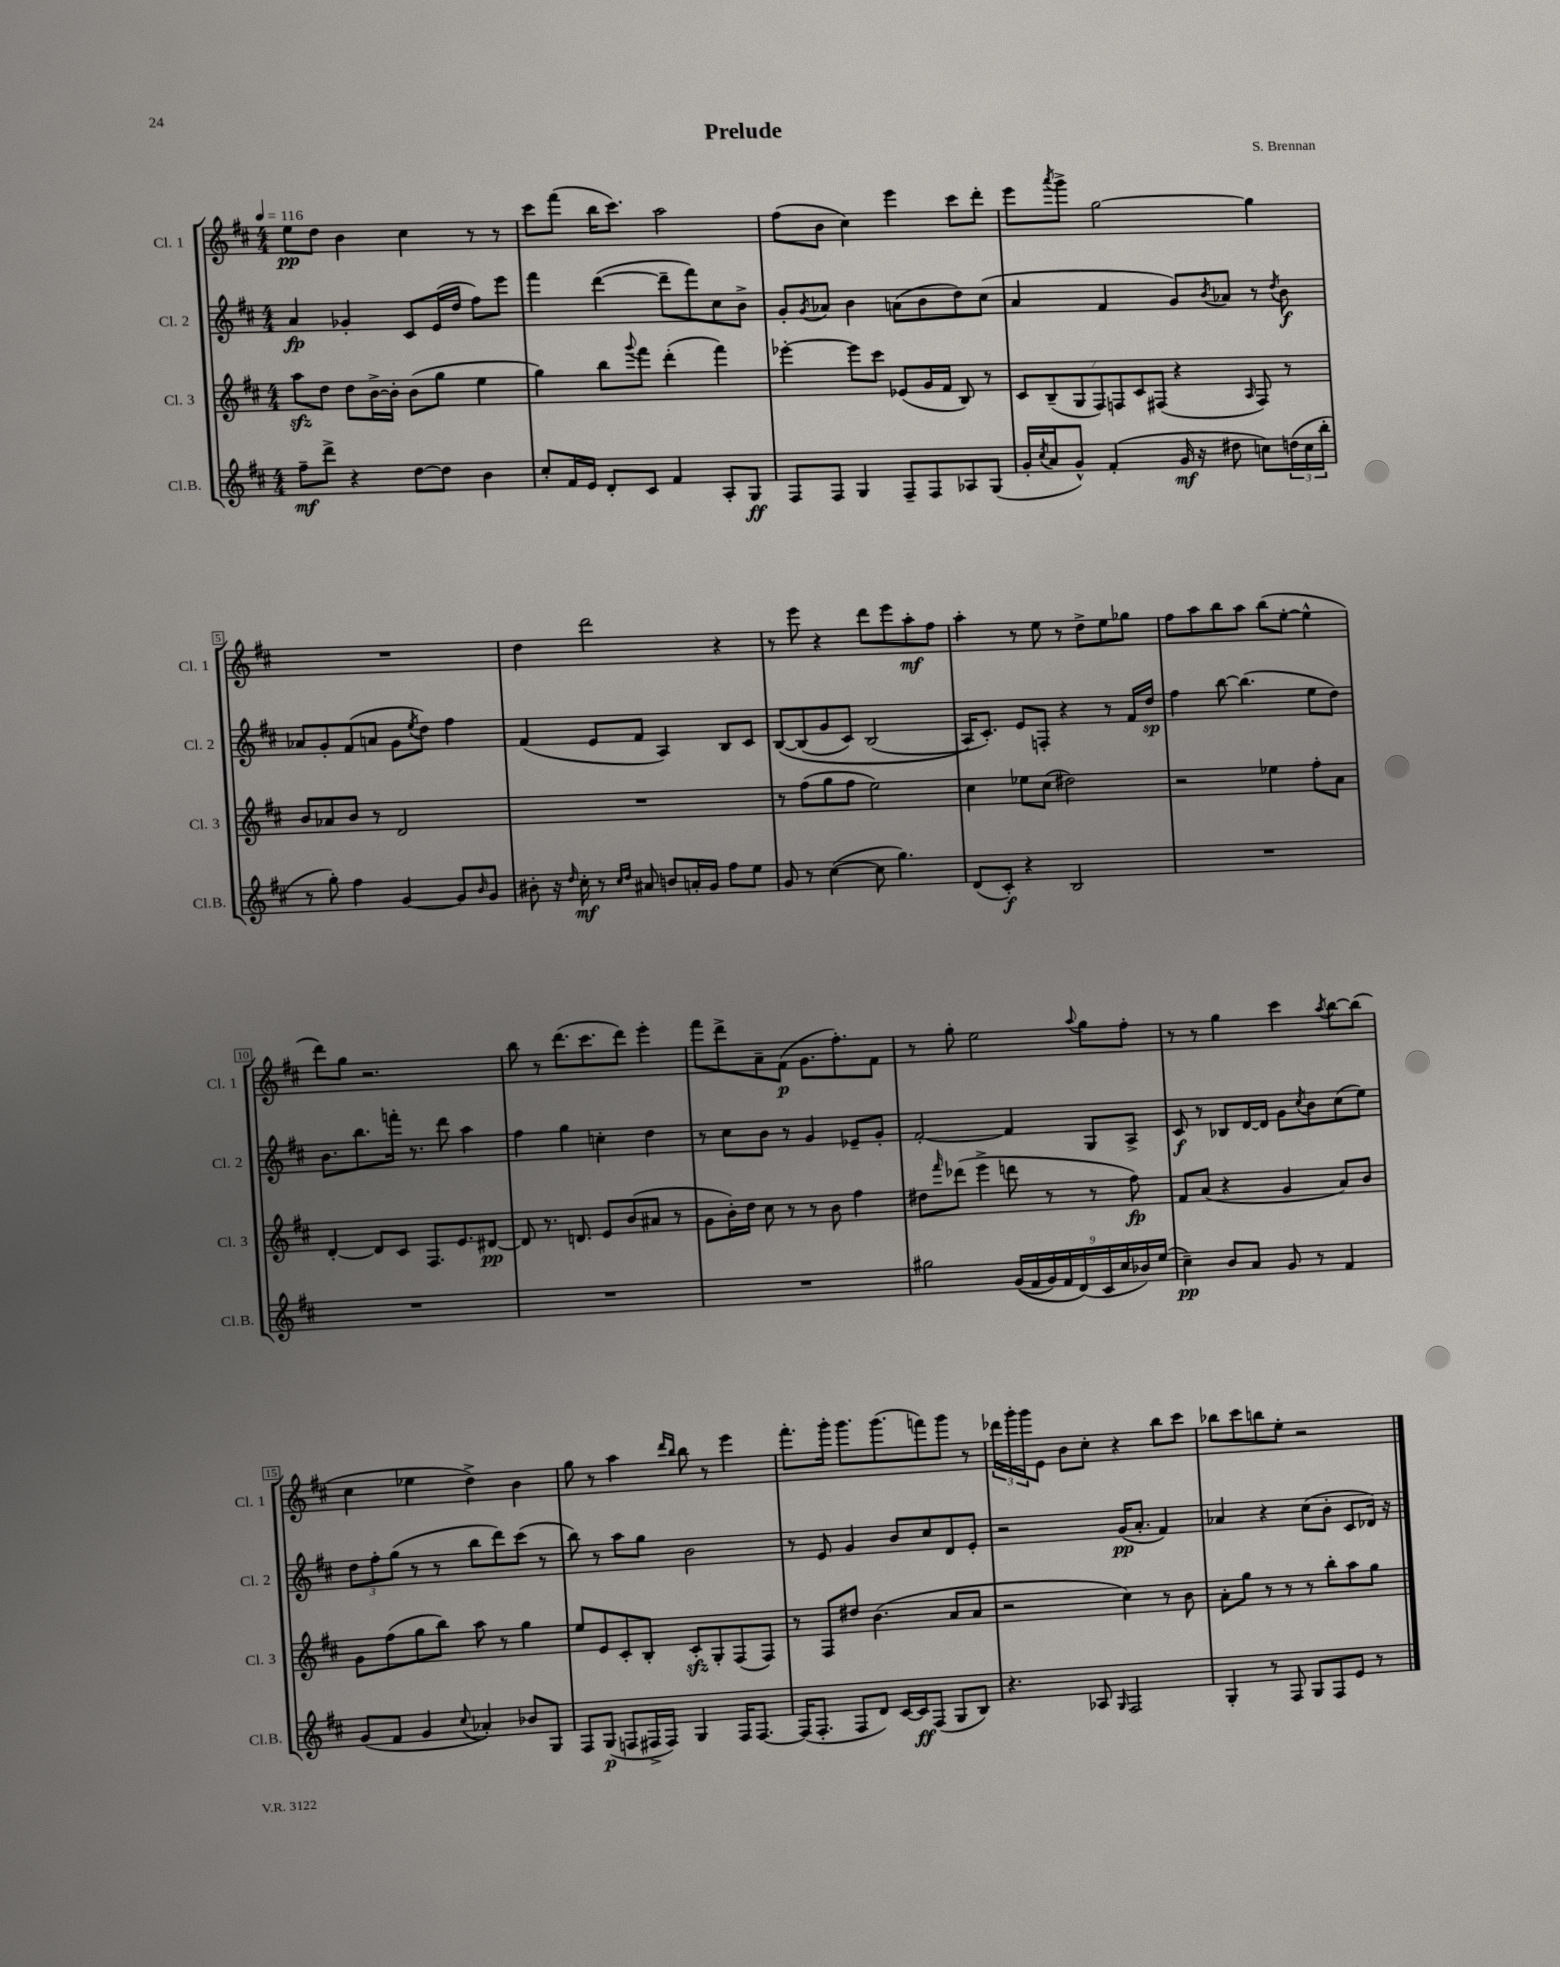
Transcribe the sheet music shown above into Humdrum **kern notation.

**kern	**dynam	**kern	**dynam	**kern	**dynam	**kern	**dynam
*part4	*part4	*part3	*part3	*part2	*part2	*part1	*part1
*staff4	*staff4	*staff3	*staff3	*staff2	*staff2	*staff1	*staff1
*I"Cl.B.	*	*I"Cl. 3	*	*I"Cl. 2	*	*I"Cl. 1	*
*I'Cl.B.	*	*I'Cl. 3	*	*I'Cl. 2	*	*I'Cl. 1	*
*clefG2	*	*clefG2	*	*clefG2	*	*clefG2	*
*k[f#c#]	*	*k[f#c#]	*	*k[f#c#]	*	*k[f#c#]	*
*M4/4	*	*M4/4	*	*M4/4	*	*M4/4	*
*MM116	*	*MM116	*	*MM116	*	*MM116	*
=1	=1	=1	=1	=1	=1	=1	=1
8ff#~\L	mf	8aazz\L	.	4a/	fp	8ee\L	pp
8ddd^\J	.	8dd\J	.	.	.	8dd\J	.
4r	.	8dd\L	.	4g-X'/	.	4b\	.
.	.	[16b^\L	.	.	.	.	.
.	.	16b'\JJ]	.	.	.	.	.
[8dd\L	.	(8b\L	.	8c#/L	.	4cc#\	.
8dd\J]	.	8gg\J	.	(16e/L	.	.	.
.	.	.	.	16dd/JJ	.	.	.
4b\	.	4ee\	.	8ff#\L)	.	8r	.
.	.	.	.	8eee\J	.	8r	.
=2	=2	=2	=2	=2	=2	=2	=2
8cc#'/L	.	4gg\)	.	4fff#\	.	8ccc#\L	.
16f#/L	.	.	.	.	.	(8fff#\J	.
16e/JJ	.	.	.	.	.	.	.
8d'/L	.	8bb\L	.	([4ddd\	.	16bb\KL	.
.	.	.	.	.	.	8.ccc#\J)	.
.	.	8qqggg/	.	.	.	.	.
8c#/J	.	8fff#\J	.	.	.	.	.
4f#/	.	(4ddd'\	.	8ddd~\L]	.	2aa\	.
.	.	.	.	8fff#\)	.	.	.
8A'/L	.	4fff#\)	.	8cc#\	.	.	.
8G/J	ff	.	.	8b^\J	.	.	.
=3	=3	=3	=3	=3	=3	=3	=3
8F#/L	.	[4eee-X'\	.	8g'/L	.	(8ff#\L	.
.	.	.	.	8qg/	.	.	.
8F#/J	.	.	.	8a-X/J	.	8b\J	.
4G/	.	8eee-\L]	.	4b\	.	4cc#\)	.
.	.	8ccc#\J	.	.	.	.	.
8F#~/L	.	(8e-X/L	.	(8an\L	.	4eee\	.
8F#/	.	16g/L	.	8b\	.	.	.
.	.	16f#/JJ	.	.	.	.	.
8A-X/	.	8B/)	.	8dd\)	.	8ccc#\L	.
(8G/J	.	8r	.	(8cc#\J	.	8ddd'\J	.
=4	=4	=4	=4	=4	=4	=4	=4
16g'/LL	.	14c#/L	.	4a/	.	8eee\L	.
8qcc#/	.	.	.	.	.	.	.
16a/J	.	.	.	.	.	.	.
.	.	(14B~/	.	.	.	.	.
.	.	.	.	.	.	8qaaa/	.
8g^^/J)	.	.	.	.	.	8ggg^\J	.
.	.	14G/	.	.	.	.	.
.	.	14F#/)	.	.	.	.	.
(4f#'/	.	.	.	4f#/	.	[2gg\	.
.	.	14Fn/	.	.	.	.	.
.	.	14c#/	.	.	.	.	.
.	.	(14F#X/J	.	.	.	.	.
16g/	mf	4r	.	8g/L)	.	.	.
16r	.	.	.	.	.	.	.
.	.	.	.	8qb/	.	.	.
8dd#X\	.	.	.	8a-X/J	.	.	.
.	.	16qqA/	.	.	.	.	.
8ccn\L)	.	8F#/)	.	8r	.	4gg\]	.
.	.	.	.	8qdd/	.	.	.
(24ddn\L	.	8r	.	8b\	f	.	.
24cc\	.	.	.	.	.	.	.
24bb'\JJ	.	.	.	.	.	.	.
!!LO:LB:g=z
=5	=5	=5	=5	=5	=5	=5	=5
8r	.	8b/L	.	8a-X/L	.	1r	.
8gg'\)	.	8a-X/	.	8g'/	.	.	.
4ff#\	.	8b/J	.	(8f#/	.	.	.
.	.	8r	.	8an/J	.	.	.
[4g/	.	2d/	.	8g\L	.	.	.
.	.	.	.	8qee/	.	.	.
.	.	.	.	8dd\J)	.	.	.
8g/L]	.	.	.	4ff#\	.	.	.
16qqb/	.	.	.	.	.	.	.
8g/J	.	.	.	.	.	.	.
=6	=6	=6	=6	=6	=6	=6	=6
8b#X'\	.	1r	.	(4f#/	.	4dd\	.
16r	.	.	.	.	.	.	.
16qqdd/	.	.	.	.	.	.	.
16cc#'\	mf	.	.	.	.	.	.
8r	.	.	.	8e/L	.	2ddd\	.
16qqcc#/LL	.	.	.	.	.	.	.
16qqdd/JJ	.	.	.	.	.	.	.
8a#X/	.	.	.	8f#/J	.	.	.
8bn/L	.	.	.	4A/)	.	.	.
16an'/L	.	.	.	.	.	.	.
16g/JJ	.	.	.	.	.	.	.
8ff#\L	.	.	.	8B/L	.	4r	.
8ee\J	.	.	.	8c#/J	.	.	.
=7	=7	=7	=7	=7	=7	=7	=7
8g/	.	8r	.	([8B/L	.	8r	.
8r	.	(8ff#\L	.	(8B/]	.	8eee\	.
([4cc#\	.	8gg\	.	8g/	.	4r	.
.	.	8ff#\J	.	8c#/J)	.	.	.
8cc#\]	.	2ee\)	.	(2B/	.	8ddd\L	.
4.gg\)	.	.	.	.	.	8eee\	.
.	.	.	.	.	.	8aa'\	mf
.	.	.	.	.	.	8ff#\J	.
=8	=8	=8	=8	=8	=8	=8	=8
(8d/L	.	4cc#\	.	16A/KL)	.	4aa'\	.
.	.	.	.	8.c#'/J)	.	.	.
8c#'/J)	f	.	.	.	.	.	.
4r	.	8ee-X\L	.	8e/L	.	8r	.
.	.	(8cc#\J	.	8Fn'/J	.	8ee\	.
2B/	.	2dd#X\)	.	4r	.	8r	.
.	.	.	.	.	.	8dd^\L	.
.	.	.	.	8r	.	8ee\	.
.	.	.	.	16f#/LL	.	8gg-X\J	.
.	.	.	.	16dd/JJ	sp	.	.
=9	=9	=9	=9	=9	=9	=9	=9
1r	.	2r	.	4ff#\	.	8ff#\L	.
.	.	.	.	.	.	8aa\	.
.	.	.	.	[8bb\	.	8bb\	.
.	.	.	.	(4.bb\]	.	8aa\J	.
.	.	4ee-X\	.	.	.	(8bb\L	.
.	.	.	.	.	.	[8ee'\J	.
.	.	8ff#'\L	.	8ee\L	.	4ee^^\]	.
.	.	8a\J	.	8dd\J)	.	.	.
!!LO:LB:g=z
=10	=10	=10	=10	=10	=10	=10	=10
1r	.	[4d'/	.	8.b\L	.	8ddd\L)	.
.	.	.	.	.	.	8gg\J	.
.	.	.	.	8.bb\	.	.	.
.	.	8d/L]	.	.	.	2.r	.
.	.	8c#/J	.	16fffn'\Jk	.	.	.
.	.	.	.	8.r	.	.	.
.	.	8.F#/L	.	.	.	.	.
.	.	.	.	8ddd\	.	.	.
.	.	8.e/	.	.	.	.	.
.	.	.	.	4aa\	.	.	.
.	.	[8d#X/J	pp	.	.	.	.
=11	=11	=11	=11	=11	=11	=11	=11
1r	.	8d#/]	.	4ff#\	.	8bb\	.
.	.	8.r	.	.	.	8r	.
.	.	.	.	4gg\	.	(8.ddd\L	.
.	.	8.dn/	.	.	.	.	.
.	.	.	.	.	.	8.ccc#\	.
.	.	8e/L	.	4ccn'\	.	.	.
.	.	(8b/	.	.	.	8ddd\J)	.
.	.	8a#X/J	.	4dd\	.	4eee'\	.
.	.	8r	.	.	.	.	.
=12	=12	=12	=12	=12	=12	=12	=12
1r	.	8g\L	.	8r	.	8fff#\L	.
.	.	16b'\L)	.	8cc#\L	.	8ddd^\	.
.	.	16dd\JJ	.	.	.	.	.
.	.	8cc#\	.	8b\J	.	8a~\	.
.	.	8r	.	8r	.	(8f#\J	p
.	.	8r	.	4g/	.	8.g\L	.
.	.	8b\	.	.	.	.	.
.	.	.	.	.	.	8.ff#'\)	.
.	.	4ff#\	.	8e-X~/L	.	.	.
.	.	.	.	8g'/J	.	8f#\J	.
=13	=13	=13	=13	=13	=13	=13	=13
2gg#X\	.	8dd#X\L	.	[2f#'/	.	8r	.
.	.	16qqfff#/	.	.	.	.	.
.	.	(8ddd-X\J	.	.	.	8gg'\	.
.	.	4eee^\	.	.	.	2ee\	.
((18g/LL	.	8dddn\	.	4f#/]	.	.	.
18f#/	.	.	.	.	.	.	.
18g/)	.	.	.	.	.	.	.
.	.	8r	.	.	.	.	.
18f#/	.	.	.	.	.	.	.
(18d/)	.	.	.	.	.	.	.
.	.	.	.	.	.	8qqaa/	.
.	.	8r	.	8G/L	.	8gg\L	.
18c#/	.	.	.	.	.	.	.
18cc#/	.	.	.	.	.	.	.
.	.	8ff#\)	fp	8A^/J	.	8ff#'\J	.
18b-X/)	.	.	.	.	.	.	.
(18ee/JJ	.	.	.	.	.	.	.
=14	=14	=14	=14	=14	=14	=14	=14
4cc#~\)	pp	8f#/L	.	8c#/	f	8r	.
.	.	(8a/J	.	8r	.	8r	.
8b/L	.	4r	.	8B-X/L	.	4gg\	.
8a/J	.	.	.	[16d/L	.	.	.
.	.	.	.	16d/JJ]	.	.	.
8g/	.	4g/	.	8g\L	.	4ccc#\	.
.	.	.	.	8qcc#/	.	.	.
8r	.	.	.	8b\	.	.	.
.	.	.	.	.	.	8qaa/	.
4f#/	.	8a/L)	.	(8cc#\	.	[8bb\L	.
.	.	8b/J	.	8ee\J)	.	(8bb\J]	.
!!LO:LB:g=z
=15	=15	=15	=15	=15	=15	=15	=15
(8g/L	.	8g\L	.	12dd\L	.	4cc#\	.
.	.	.	.	12ff#'\	.	.	.
8f#/J	.	(8ff#\	.	.	.	.	.
.	.	.	.	(12gg\J	.	.	.
4g/	.	8gg\	.	8r	.	4ee-X\	.
.	.	8bb\J)	.	8r	.	.	.
8qqcc#/	.	.	.	.	.	.	.
4a-X'/)	.	8aa\	.	8bb\L	.	4dd^\)	.
.	.	8r	.	8ddd\)	.	.	.
8b-X/L	.	4gg\	.	(8ccc#\J	.	4b\	.
8G/J	.	.	.	8r	.	.	.
=16	=16	=16	=16	=16	=16	=16	=16
8F#/L	.	8ee/L	.	8bb\)	.	8gg\	.
(8G/J	p	8e/	.	8r	.	8r	.
8Fn/L	.	8c#'/	.	8aa\L	.	4aa\	.
16F#X^/L	.	8B'/J	.	8gg\J	.	.	.
16F#/JJ)	.	.	.	.	.	.	.
.	.	.	.	.	.	16qqddd/LL	.
.	.	.	.	.	.	16qqbb/JJ	.
4G/	.	8c#zz'/L	.	2b\	.	8bb\	.
.	.	8G'/	.	.	.	8r	.
16F#/KL	.	(8F#/	.	.	.	4eee\	.
[8.F#/J	.	.	.	.	.	.	.
.	.	8F#/J)	.	.	.	.	.
=17	=17	=17	=17	=17	=17	=17	=17
(16F#/KL]	.	8r	.	8r	.	8.fff#'\L	.
8.F#'/J	.	.	.	.	.	.	.
.	.	8F#/L	.	8e/	.	.	.
.	.	.	.	.	.	16ggg'\Jk	.
8F#/L	.	8dd#X/J	.	4g/	.	8.ggg\L	.
8d/J)	.	(4.b\	.	.	.	.	.
.	.	.	.	.	.	(8.ggg\	.
[16c#/LL	.	.	.	8b/L	.	.	.
16c#/J]	ff	.	.	.	.	.	.
(8F#/J	.	.	.	8cc#/	.	8fffn\)	.
8G/L	.	8a/L	.	8d/	.	8ggg\J	.
8B/J)	.	8a/J	.	8e'/J	.	8r	.
=18	=18	=18	=18	=18	=18	=18	=18
4.r	.	2r	.	2r	.	24ddd-X\LL	.
.	.	.	.	.	.	24ggg'\	.
.	.	.	.	.	.	24ggg\J	.
.	.	.	.	.	.	8e\J	.
.	.	.	.	.	.	8b\L	.
8A-X/	.	.	.	.	.	8cc#'\J	.
16qqG/	.	.	.	.	.	.	.
2F#/	.	4cc#\)	.	(16g/KL	pp	4r	.
.	.	.	.	8.a'/J	.	.	.
.	.	8r	.	4f#/)	.	8bb\L	.
.	.	8b\	.	.	.	8ccc#\J	.
=19	=19	=19	=19	=19	=19	=19	=19
4G'/	.	8a'\L	.	4a-X/	.	8bb-X\L	.
.	.	8gg\J	.	.	.	8ccc#\	.
8r	.	8r	.	4r	.	8bbn\	.
8F#/	.	8r	.	.	.	8ee'\J	.
8G/L	.	8r	.	(8cc#\L	.	2r	.
8F#/	.	8bb'\L	.	8b'\J	.	.	.
8e/J	.	8aa\	.	8c#/L	.	.	.
8r	.	8gg\J	.	16d-X/Jk)	.	.	.
.	.	.	.	16r	.	.	.
==	==	==	==	==	==	==	==
*-	*-	*-	*-	*-	*-	*-	*-
